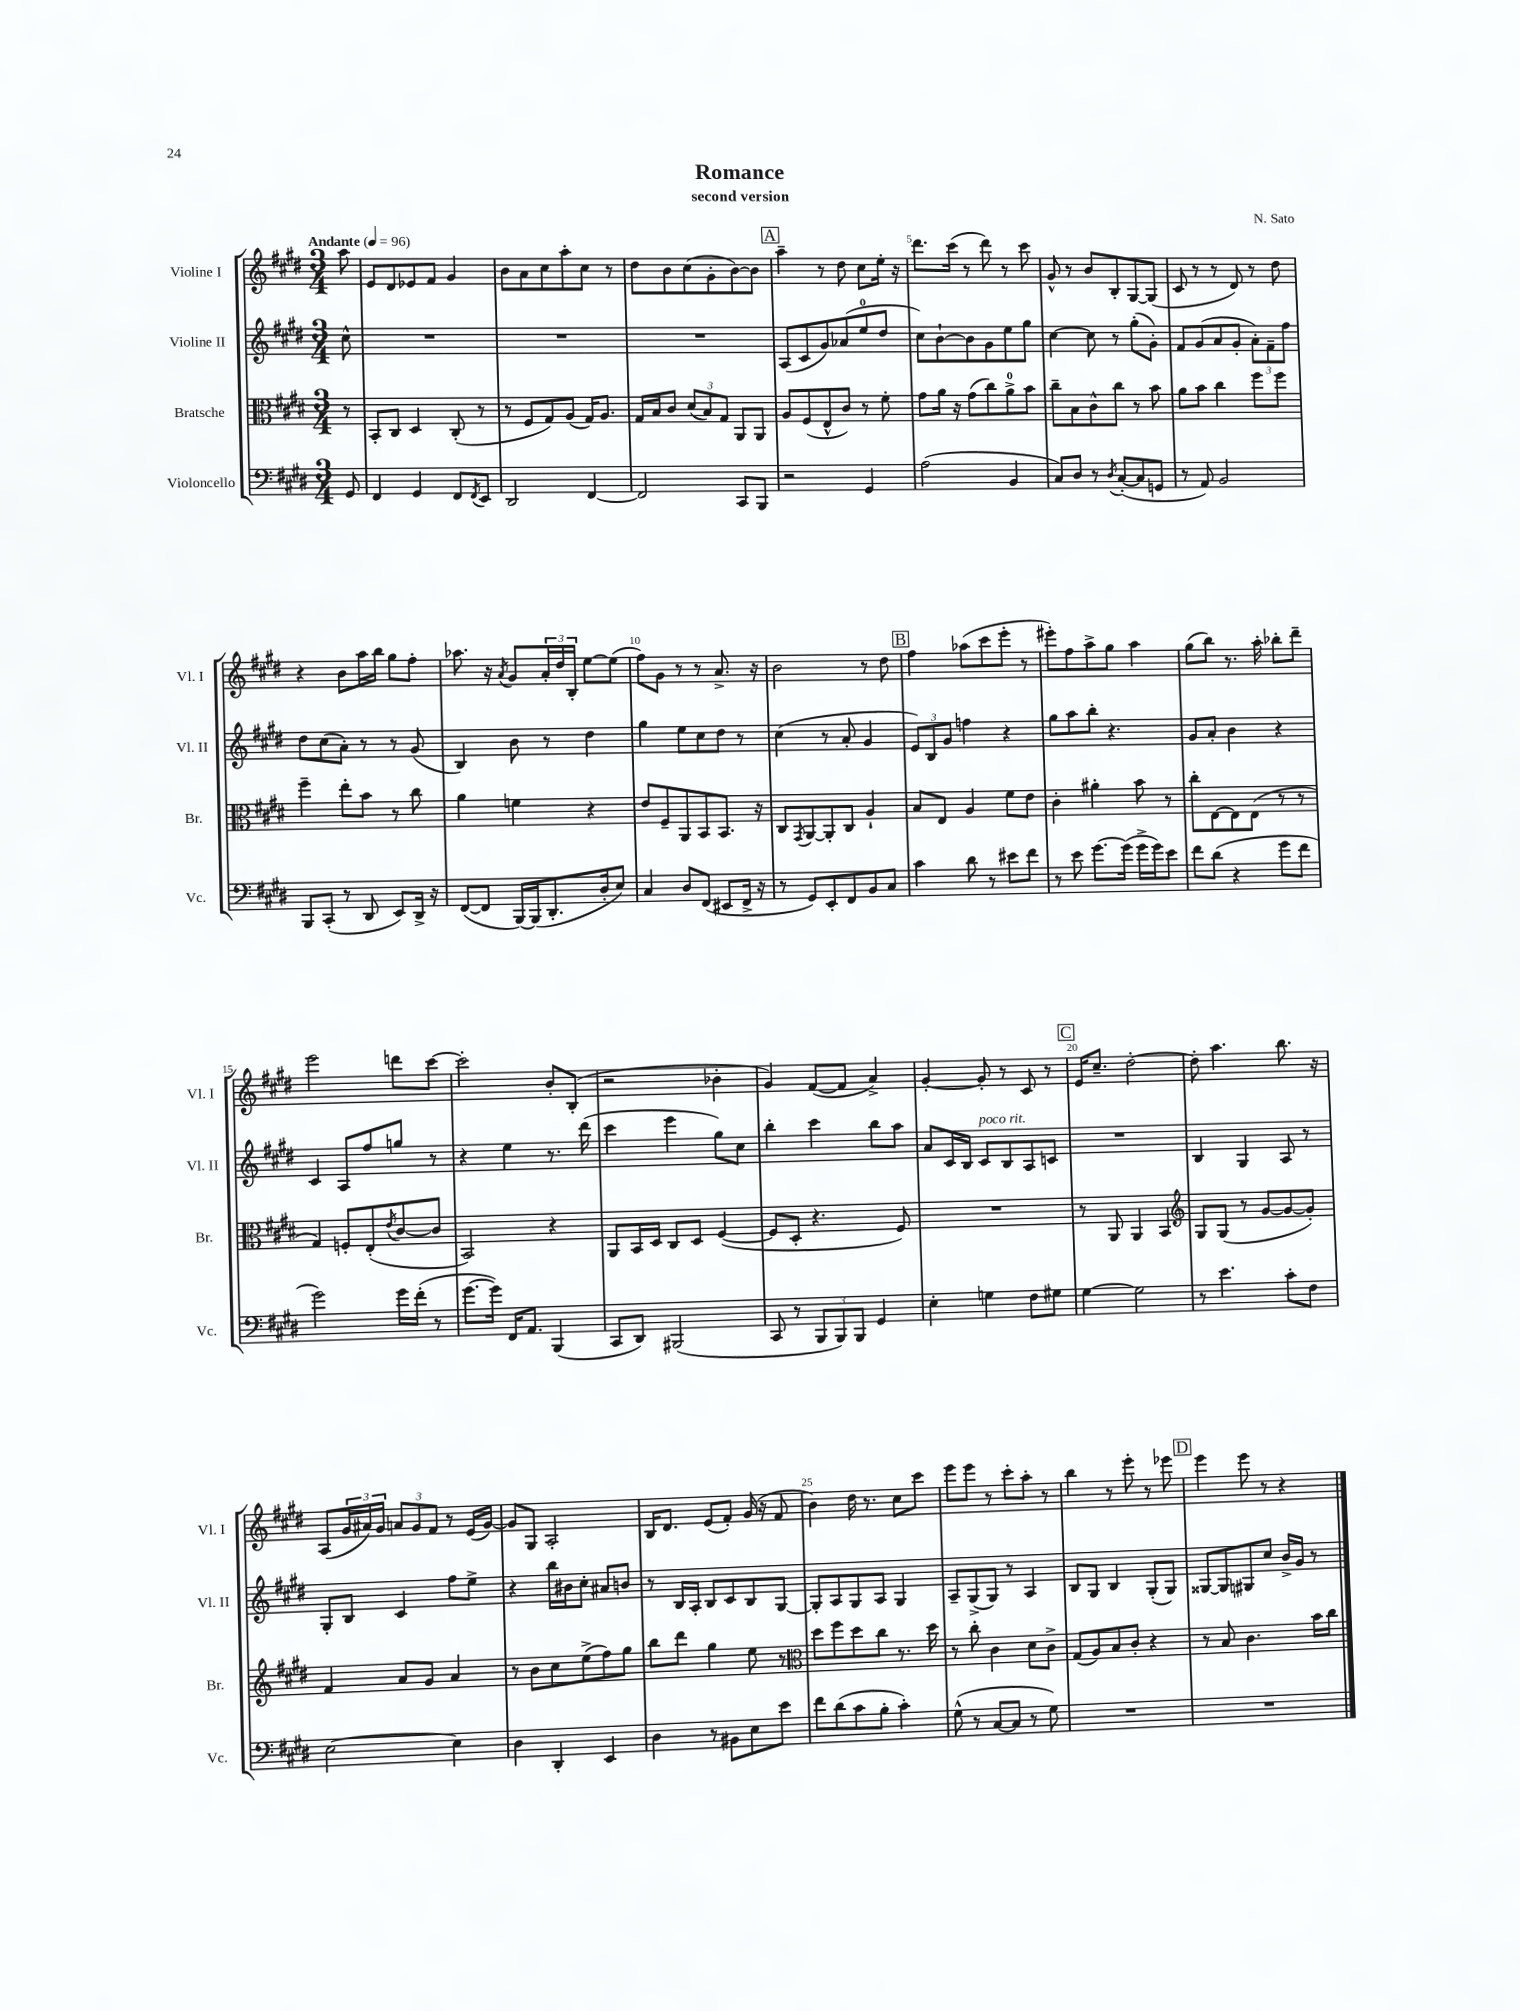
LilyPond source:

\header { title = "Romance" composer = "N. Sato" subtitle = "second version" }
<<
\new StaffGroup <<
\new Staff = "s0" \with { instrumentName = "Violine I" shortInstrumentName = "Vl. I" } {
    \clef treble \key e \major \numericTimeSignature \time 3/4 \partial 8 \tempo "Andante" 4 = 96
    a''8 |
    e'8 dis'8 ees'8 fis'8 gis'4 |
    b'8 a'8 cis''8 a''8-. cis''8 r8 |
    dis''8 b'8 cis''8( gis'8-. b'8~) b'8 |
    \mark \markup { \box "A" } a''4-- r8 dis''8 cis''8 e''16-. r16 |
    dis'''8. cis'''16( r8 dis'''8) r8 cis'''8 |
    gis'8-^ r8 b'8 b8-. gis8~ gis8( |
    cis'8 r8 r8 dis'8) r8 dis''8 |
    r4 b'8 a''16 b''16 gis''8 fis''8-. |
    aes''8. r16 \acciaccatura { a'8 } gis'8 \tuplet 3/2 { a'16-. dis''16 b16-. } e''8~ e''8( |
    fis''8) gis'8 r8 r8 a'8.-> r16 |
    b'2 r8 dis''8 |
    \mark \markup { \box "B" } fis''4 aes''8( cis'''8 e'''8-. r8 |
    eis'''8-.) fis''8 a''8-> gis''8 a''4 |
    gis''8( b''8) r8. a''16-. bes''8-. dis'''8-- |
    e'''2 d'''8 cis'''8~ |
    cis'''2-. b'8-. b8-.( |
    r2 bes'4-. |
    gis'4) fis'8~( fis'8 a'4->) |
    gis'4~-. gis'8-. r8 cis'8 r8 |
    \mark \markup { \box "C" } e'16 cis''8.-- dis''2~-. |
    dis''8-. a''4. b''8. r16 |
    a8( \tuplet 3/2 { gis'16 ais'16) gis'16 } \tuplet 3/2 { a'8 gis'8 fis'8 } r8 e'16( gis'16~) |
    gis'8 gis8 a2-. |
    b16 dis'8. e'8( fis'8-.) gis'16( r16 fis'8 |
    b'4) dis''16 r8. cis''8 cis'''8 |
    e'''8 e'''8 r8 cis'''8-. a''8-. r8 |
    b''4 r8 e'''8-. r8 ees'''8 |
    \mark \markup { \box "D" } e'''4 e'''8 r8 r4 \bar "|." |
}
\new Staff = "s1" \with { instrumentName = "Violine II" shortInstrumentName = "Vl. II" } {
    \clef treble \key e \major \numericTimeSignature \time 3/4 \partial 8
    cis''8-^ |
    R2. |
    R2. |
    R2. |
    \mark \markup { \box "A" } a8( cis'8 gis'8) aes'8( e''8-0 dis''8 |
    cis''8) b'8~-! b'8 gis'8 e''8 gis''8 |
    cis''4~ cis''8 r8 gis''8-.( gis'8-.) |
    fis'8 gis'8( a'8 gis'8-. \tuplet 3/2 { a'8-.) fis'8-- fis''8 } |
    dis''8 cis''8( a'8-.) r8 r8 gis'8( |
    b4) b'8 r8 dis''4 |
    gis''4 e''8 cis''8 dis''8 r8 |
    cis''4( r8 a'8-. gis'4 |
    \mark \markup { \box "B" } \tuplet 3/2 { e'8) b8 gis'8 } f''4 r4 |
    gis''8 a''8 b''8-. r4. |
    gis'8 a'8-. b'4 r4 |
    cis'4 a8 fis''8 g''8 r8 |
    r4 e''4 r8. dis'''16( |
    cis'''4 e'''4 gis''8) cis''8 |
    b''4-. cis'''4 b''8 a''8 |
    a'8 cis'16 b16 cis'8^\markup { \italic "poco rit." } b8 a8 c'8 |
    \mark \markup { \box "C" } R2. |
    b4 gis4 a8 r8 |
    gis8-. b8 cis'4 fis''8 e''8-> |
    r4 b''16 bis'16 cis''8-. ais'8 b'8 |
    r8 b16 a16-. b8 cis'8 b8 gis8~ |
    gis8-. a8 gis8 a8 gis4 |
    a8-- gis8->( gis8) r8 a4 |
    b8 gis8 b4 gis8-.( gis8) |
    \mark \markup { \box "D" } gisis8~ gisis8 gis8 cis''8 b'16-> gis'16 r8 \bar "|." |
}
\new Staff = "s2" \with { instrumentName = "Bratsche" shortInstrumentName = "Br." } {
    \clef alto \key e \major \numericTimeSignature \time 3/4 \partial 8
    r8 |
    b,8-. cis8 dis4 cis8-.( r8 |
    r8 fis8 gis8) a8( gis16) a8. |
    gis16 b16 cis'8 \tuplet 3/2 { dis'8( b8) gis8 } a,8 a,8 |
    \mark \markup { \box "A" } a8 fis8( e8-^ cis'8) r8 fis'8-. |
    gis'8 a'16 r16 gis'8( cis''8) a'8-0-> b'8 |
    cis''8-- b8 cis'8-^ cis''8 r8 b'8 |
    a'8 b'8 cis''4 fis''8 fis''8 |
    fis''4-- e''8-. b'8 r8 cis''8 |
    a'4 f'4 r4 |
    e'8 fis8-- a,8 b,8 b,8. r16 |
    cis8 \acciaccatura { gis,8 } a,8~ a,8-. cis8 a4-! |
    \mark \markup { \box "B" } b8 e8 a4 fis'8 e'8 |
    cis'4-. ais'4-. b'8 r8 |
    cis''8-. e8~ e8 e8( r8 r8 |
    gis4) f8-. e8-.( \acciaccatura { e'8 } cis'8~ cis'8 |
    b,2) r4 |
    a,8 b,16 dis16 cis8 dis8 fis4~( |
    fis8 dis8-. r4. fis8) |
    R2. |
    \mark \markup { \box "C" } r8 a,8 a,4 b,4 |
    \clef treble gis8 gis8( r8 gis'8~ gis'8~ gis'8-.) |
    fis'4 a'8 gis'8 a'4 |
    r8 b'8 cis''8 e''8->( fis''8) gis''8 |
    b''8 dis'''8 gis''4 e''8 r8 |
    \clef alto dis''8 fis''8 dis''8 cis''8 r8. dis''16 |
    r8 cis''8-. cis'4 dis'8 cis'8-> |
    gis8( a8) b8 cis'8-. r4 |
    \mark \markup { \box "D" } r8 b8 cis'4. b'16 cis''16 \bar "|." |
}
\new Staff = "s3" \with { instrumentName = "Violoncello" shortInstrumentName = "Vc." } {
    \clef bass \key e \major \numericTimeSignature \time 3/4 \partial 8
    gis,8 |
    fis,4 gis,4 fis,8 \acciaccatura { fis,8 } e,8 |
    dis,2 fis,4~ |
    fis,2 cis,8 b,,8 |
    \mark \markup { \box "A" } r2 gis,4 |
    a2( b,4 |
    cis8) dis8 r8 \acciaccatura { dis8 } cis8~-.( cis8 g,8 |
    r8 a,8) b,2 |
    b,,8 cis,8-.( r8 dis,8 e,8) dis,16-> r16 |
    fis,8~( fis,8 b,,16~) b,,16( dis,8.-. dis16-. e8) |
    cis4 dis8 fis,8( eis,8 fis,16-> r16 |
    r8 gis,8) e,8-. fis,8 b,8 cis8 |
    \mark \markup { \box "B" } cis'4 dis'8 r8 eis'8 fis'8 |
    r8 e'8 gis'8.~ gis'16( gis'16-> gis'16) e'8 |
    fis'8 dis'8( r4 gis'8 fis'8 |
    gis'2) gis'16 fis'16-.( r8 |
    gis'8.~ gis'16) fis,16 a,8. b,,4( |
    cis,8 dis,8) bis,,2( |
    cis,8 r8 \tuplet 3/2 { b,,8 b,,8) b,,8 } gis,4 |
    e4-. g4 fis8 gis8 |
    \mark \markup { \box "C" } gis4~ gis2 |
    r8 e'4. cis'8-. fis8 |
    e2~ e4 |
    dis4 dis,4-. e,4 |
    dis4 r8 bis,8 e8 e'8 |
    fis'8 dis'8( cis'8 b8-. cis'4-.) |
    gis8-^( r8 cis8~ cis8 r8 gis8) |
    R2. |
    \mark \markup { \box "D" } R2. \bar "|." |
}
>>
>>
\layout { \context { \Score \override BarNumber.break-visibility = ##(#f #t #t) barNumberVisibility = #(every-nth-bar-number-visible 5) } }
